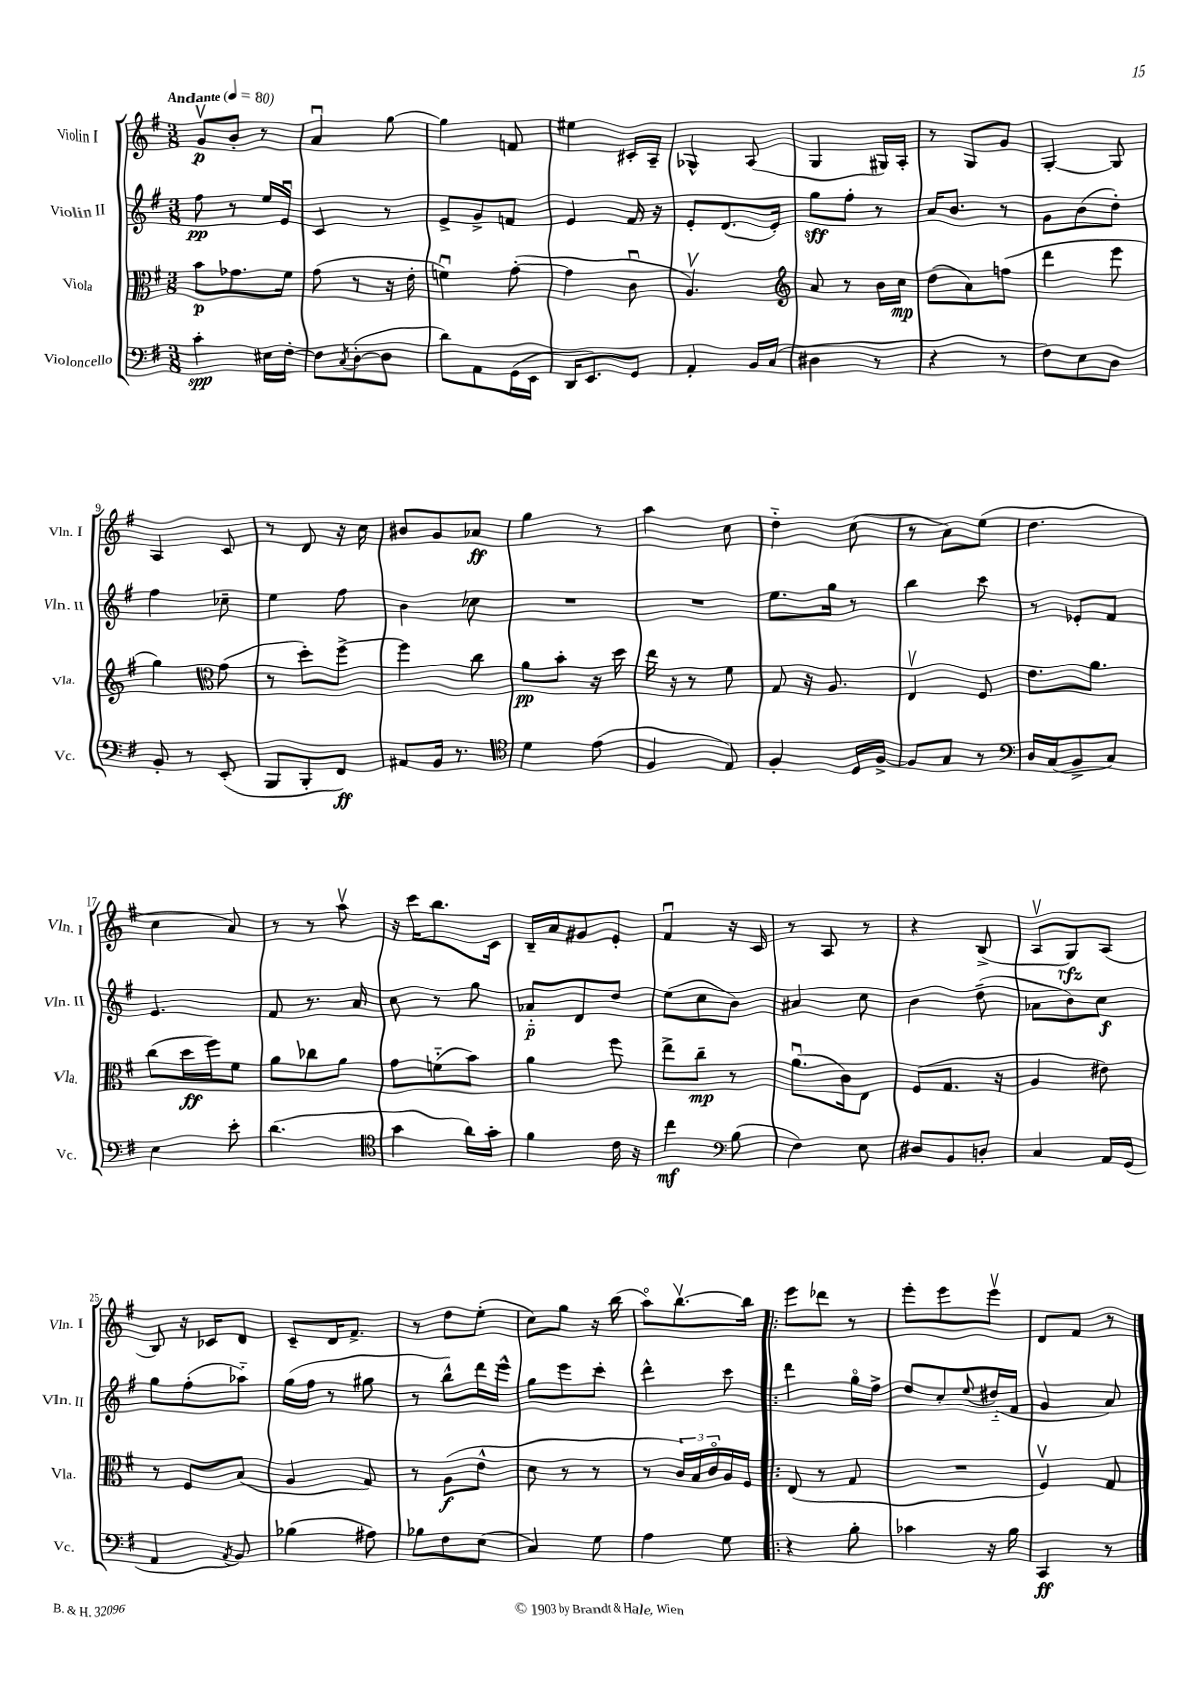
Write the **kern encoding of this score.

**kern	**kern	**kern	**kern
*staff4	*staff3	*staff2	*staff1
*clefF4	*clefC3	*clefG2	*clefG2
*k[f#]	*k[f#]	*k[f#]	*k[f#]
*M3/8	*M3/8	*M3/8	*M3/8
*MM80	*MM80	*MM80	*MM80
4c'\	8b\L	8ff#\	8gv/L
.	8.g-\	8r	8b'/J
16E#\LL	.	16ee/LL	8r
[16F#'\JJ	16f#\Jk	16eu/JJ	.
=	=	=	=
8F#\]L	(8g\	4c/	4au/
8qC/	.	.	.
([8D'\	8r	.	.
8D\]J	16r	8r	[8gg\
.	16e'\	.	.
=	=	=	=
8d\L)	4fu\)	8e^/L	4gg\]
8AA\	.	8g^/	.
(16GG\L	([8g'\	8f/J	8f/
16EE\JJ	.	.	.
=	=	=	=
16DD/LK	4g\]	4e/	4ee#\
8.EE/)	.	.	.
8GG/J	8cu\	16f#/	16c#'/LL
.	.	16r	16A~/JJ
=	=	=	=
4AA'/	4.Av/)	8e'/L	4G-^^/
.	.	(8.d/	.
16BB/LL	.	.	(8A/
(16C/JJ	.	16e'/Jk)	.
=	=	=	=
*	*clefG2	*	*
4D#\	8a/	8gg\L	4G/
.	8r	8ff#'\J	.
8r	16b\LL	8r	16G#/LL)
.	16cc\JJ	.	16A'/JJ
=	=	=	=
4r	(8dd\L	16a/LK	8r
.	.	8.b/J	.
.	8a\)	.	8G/L
8r	(8ff\J	8r	8g/J
=	=	=	=
8F#\L)	4ddd\	8g\L	[4G'/
8E\	.	(8b\	.
8D\J	8eee\	8dd'\J)	8G/]
=	=	=	=
8BB'/	4gg\)	4ff#\	4A/
8r	.	.	.
*	*clefC3	*	*
(8EE'/	(8g\	8cc-~\	8c/
=	=	=	=
8BBB/L	8r	4ee\	8r
8BBB'/	8dd'\L)	.	8d/
8FF#/J)	[8ff#^\J	8ff#\	16r
.	.	.	16cc\
=	=	=	=
8AA#/L	4ff#\]	4b\	8b#/L
16BB/Jk	.	.	8g/
8.r	.	.	.
.	8cc\	8cc-\	8a-/J
=	=	=	=
*clefC4	*	*	*
4d\	8a\L	4.r	4gg\
.	8b'\J	.	.
(8e\	16r	.	8r
.	16dd\	.	.
=	=	=	=
4F#/	16ee\	4.r	4aa\
.	16r	.	.
.	8r	.	.
8E/)	8f#\	.	8cc\
=	=	=	=
4F#'/	8G/	8.ee\L	4dd'~\
.	16r	.	.
.	8.A/	16gg\Jk	.
16D/LL	.	8r	(8cc\
[16F#^/JJ	.	.	.
=	=	=	=
8F#/]L	4Ev/	4bb\	8r
8G/J	.	.	8a\L)
8r	8F#/	8ccc\	(8ee\J
=	=	=	=
*clefF4	*	*	*
16D/LL	8.e\L	8r	4.dd\
(16C/J	.	.	.
8BB^/	.	8e-'/L	.
.	8.a\J	.	.
8C/J)	.	8f#/J	.
=	=	=	=
4E\	(8cc\L	4.e/	4cc\
.	16dd\L	.	.
.	16ff#\J)	.	.
8e'\	8f#\J	.	8a/)
=	=	=	=
(4.d\	8a\L	8f#/	8r
.	8cc-\	8.r	8r
.	8a\J	.	8aav\
.	.	16a/	.
=	=	=	=
*clefC4	*	*	*
4g\	8g\L	8cc\	16r
.	.	.	16ccc\LK
.	(8f'~\	8r	8.bb\
16a\LL)	8b\J)	8gg\	.
16g'\JJ	.	.	16c\Jk
=	=	=	=
4f#\	4a\	8a-'~/L	16B~/LL
.	.	.	16a/J
.	.	8d/	8g#/
16c\	8ff#\	8dd/J	8e'/J
16r	.	.	.
=	=	=	=
4cc\	8ee^\L	(8ee\L	4f#u/
.	8cc~\J	8cc\	.
*clefF4	*	*	*
(8B\	8r	8b\J)	16r
.	.	.	16c/
=	=	=	=
4F#\)	(8.au\L	4a#/	8r
.	.	.	8A/
.	16c\k)	.	.
8E\	8E\J	8cc\	8r
=	=	=	=
8D#/L	(8F#/L	4b\	4r
8BB/	8.G/J	.	.
8D'/J	.	(8dd~\	(8B^/
.	16r	.	.
=	=	=	=
4C/	4A/	8a-\L	8Av/L
.	.	8b\)	8G/)
16AA/LL	8e#\)	8cc\J	(8A/J
(16GG/JJ	.	.	.
=	=	=	=
4AA/	8r	8gg\L	8B/)
.	8F#/L	(8ff#'\	16r
.	.	.	16c-/LK
8qAA/	.	.	.
8BB/)	(8B/J	8aa-'~\J)	8d/J
=	=	=	=
(4B-\	4A/	(16gg\LL	8c~/L
.	.	16ff#\JJ	.
.	.	8r	16d/K
.	.	.	8.f#^/J
8A#\)	8G/)	8gg#\	.
=	=	=	=
8B-\L	8r	8r	8r
8F#\	(8A\L	8bb^^\L)	8dd\L
(8E\J	8e^^\J	16ddd\L	(8ee'\J
.	.	16eee^^\JJ	.
=	=	=	=
4C/)	8d\	8gg\L	8cc\L)
.	8r	8eee\	8gg\J
8G\	8r	8ccc'\J	16r
.	.	.	(16bb\
=	=	=	=
4A\	8r	4ddd^^\	8aao\L)
.	24c/LL)	.	[8.bbv\
.	24B/	.	.
.	24co/	.	.
8G\	16A/	8ccc\	.
.	16F#/JJ	.	16bb\]Jk
=!|:	=!|:	=!|:	=!|:
4r	(8E/	4ddd\	8eee\L
.	8r	.	8ddd-\J
8B'\	8G/	16ggo\LL	8r
.	.	16ff#^\JJ	.
=	=	=	=
4c-\	4.r	8dd/L	8eee'\L
.	.	8cc'/	8eee\
.	.	8qqee/	.
16r	.	(16dd#'~/L	8eeev\J
16B\	.	16f#/JJ	.
=	=	=	=
4CC/	4F#v/)	4g/	8d/L
.	.	.	8f#/J
8r	8G/	8a/)	8r
==	==	==	==
*-	*-	*-	*-
